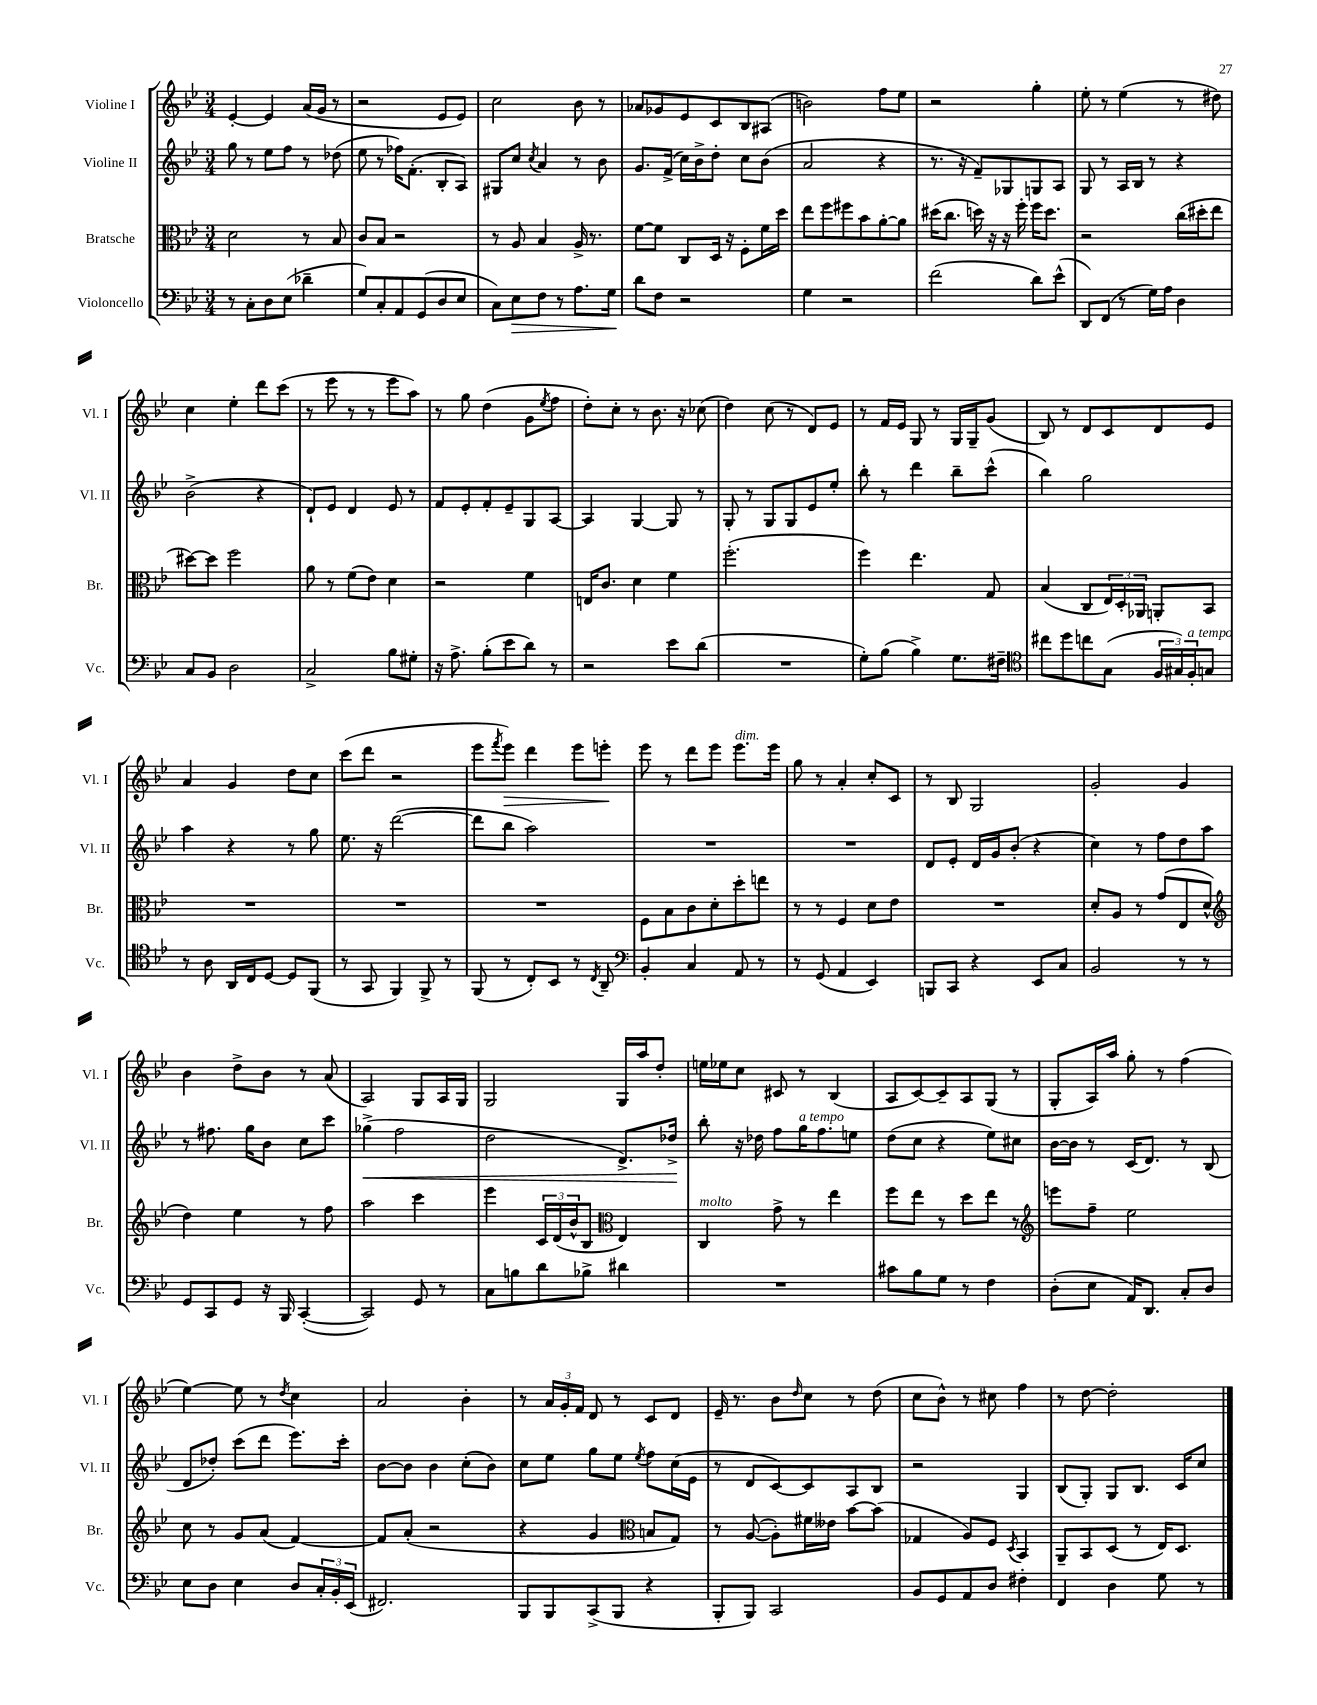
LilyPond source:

<<
\new StaffGroup <<
\new Staff = "s0" \with { instrumentName = "Violine I" shortInstrumentName = "Vl. I" } {
    \clef treble \key bes \major \numericTimeSignature \time 3/4
    ees'4~-. ees'4 a'16( g'16 r8 |
    r2 ees'8 ees'8) |
    c''2 bes'8 r8 |
    aes'8 ges'8 ees'8 c'8 bes8 ais8( |
    b'2) f''8 ees''8 |
    r2 g''4-. |
    ees''8-. r8 ees''4( r8 dis''8) |
    c''4 ees''4-. d'''8 c'''8( |
    r8 ees'''8 r8 r8 ees'''8 a''8) |
    r8 g''8 d''4( g'8 \acciaccatura { ees''8 } f''8 |
    d''8-.) c''8-. r8 bes'8. r16 ces''8( |
    d''4) c''8( r8 d'8) ees'8 |
    r8 f'16 ees'16 g8 r8 g16 g16-- g'8( |
    bes8) r8 d'8 c'8 d'8 ees'8 |
    a'4 g'4 d''8 c''8 |
    c'''8( d'''8 r2 |
    ees'''8 \acciaccatura { f'''8 } ees'''8\>) d'''4 ees'''8 e'''8-.\! |
    ees'''8 r8 d'''8 ees'''8 ees'''8.^\markup { \italic "dim." } ees'''16 |
    g''8 r8 a'4-. c''8-. c'8 |
    r8 bes8 g2 |
    g'2-. g'4 |
    bes'4 d''8-> bes'8 r8 a'8( |
    a2) g8 a16 g16 |
    g2 g16 a''16 d''8-. |
    e''16 ees''16 c''8 cis'8 r8 bes4( |
    a8 c'8~) c'8-- a8 g8( r8 |
    g8-. a16) a''16 g''8-. r8 f''4( |
    ees''4~) ees''8 r8 \acciaccatura { d''8 } c''4 |
    a'2 bes'4-. |
    r8 \tuplet 3/2 { a'16 g'16-. f'16 } d'8 r8 c'8 d'8 |
    ees'16-- r8. bes'8 \grace { d''16 } c''8 r8 d''8( |
    c''8 bes'8-^) r8 cis''8 f''4 |
    r8 d''8~ d''2-. \bar "|." |
}
\new Staff = "s1" \with { instrumentName = "Violine II" shortInstrumentName = "Vl. II" } {
    \clef treble \key bes \major \numericTimeSignature \time 3/4
    g''8 r8 ees''8 f''8 r8 des''8( |
    ees''8 r8 fes''16) f'8.-.( bes8-. a8) |
    gis8 c''8 \acciaccatura { c''8 } a'4 r8 bes'8 |
    g'8. f'16->( c''16) bes'16-> d''8-. c''8 bes'8( |
    a'2 r4 |
    r8. r16 f'8--) ges8 g8 a8 |
    g8 r8 a16 bes16 r8 r4 |
    bes'2->( r4 |
    d'8-!) ees'8 d'4 ees'8 r8 |
    f'8 ees'8-. f'8-. ees'8-- g8 a8~ |
    a4 g4~ g8 r8 |
    g8-. r8 g8 g8 ees'8 ees''8-. |
    bes''8-. r8 d'''4 bes''8-- c'''8-^( |
    bes''4) g''2 |
    a''4 r4 r8 g''8 |
    ees''8. r16 d'''2~( |
    d'''8 bes''8 a''2) |
    R2. |
    R2. |
    d'8 ees'8-. d'16 g'16 bes'8-.( r4 |
    c''4) r8 f''8 d''8 a''8 |
    r8 fis''8. g''16 bes'8 c''8 c'''8 |
    ges''4->\<( f''2 |
    d''2 d'8.->) des''16->\! |
    bes''8-. r16 des''16 f''8 g''16^\markup { \italic "a tempo" } f''8. e''8 |
    d''8( c''8 r4 ees''8) cis''8 |
    bes'16~ bes'16 r8 c'16( d'8.) r8 bes8( |
    d'8 des''8-.) c'''8( d'''8 ees'''8.) c'''16-. |
    bes'8~ bes'8 bes'4 c''8-.( bes'8) |
    c''8 ees''8 g''8 ees''8 \acciaccatura { ees''8 } f''8 c''16( ees'16 |
    r8 d'8 c'8~) c'8 a8 bes8 |
    r2 g4 |
    bes8( g8-.) g8 bes8. c'16 c''8 \bar "|." |
}
\new Staff = "s2" \with { instrumentName = "Bratsche" shortInstrumentName = "Br." } {
    \clef alto \key bes \major \numericTimeSignature \time 3/4
    d'2 r8 bes8 |
    c'8 bes8 r2 |
    r8 a8 bes4 a16-> r8. |
    f'8~ f'8 c8 d16 r16 f8-. f'16 d''16 |
    ees''8 f''8 fis''8 bes'8 a'8~-. a'8 |
    dis''16( c''8. d''16) r16 r16 f''16-. f''16 d''8. |
    r2 c''16( dis''16-. ees''8 |
    dis''8~) dis''8 f''2 |
    a'8 r8 f'8( ees'8) d'4 |
    r2 f'4 |
    e16 c'8. d'4 f'4 |
    f''2.-.( |
    f''4) ees''4. g8 |
    bes4( c8 \tuplet 3/2 { ees16) d16-. aes,16 } a,8-. bes,8 |
    R2. |
    R2. |
    R2. |
    f8 bes8 c'8 d'8-. d''8-. e''8 |
    r8 r8 f4 d'8 ees'8 |
    R2. |
    d'8-. a8 r8 g'8( ees8 d'8-^ |
    \clef treble d''4) ees''4 r8 f''8 |
    a''2 c'''4 |
    ees'''4 \tuplet 3/2 { c'16 d'16( bes'16-^ } bes8 \clef alto ees4) |
    c4^\markup { \italic "molto" } g'8-> r8 ees''4 |
    f''8 ees''8 r8 d''8 ees''8 r8 |
    \clef treble e'''8 f''8-- ees''2 |
    c''8 r8 g'8 a'8( f'4~) |
    f'8 a'8-.( r2 |
    r4 g'4 \clef alto b8 g8) |
    r8 a8~( a8-.) fis'16 eeses'16 bes'8~ bes'8( |
    ges4 a8) f8 \acciaccatura { d8 } bes,4 |
    a,8-- bes,8 d8( r8 ees16) d8. \bar "|." |
}
\new Staff = "s3" \with { instrumentName = "Violoncello" shortInstrumentName = "Vc." } {
    \clef bass \key bes \major \numericTimeSignature \time 3/4
    r8 c8-. d8 ees8( des'4-- |
    g8) c8-. a,8 g,8( d8 ees8 |
    c8) ees8\> f8 r8 a8. g16\! |
    d'8 f8 r2 |
    g4 r2 |
    f'2( d'8) ees'8-^( |
    d,8) f,8( r8 g16) a16 d4 |
    c8 bes,8 d2 |
    c2-> bes8 gis8-. |
    r16 a8.-> bes8-.( ees'8 d'8) r8 |
    r2 ees'8 d'8( |
    R2. |
    g8-.) bes8( bes4->) g8. fis16-- |
    \clef tenor cis''8 d''8 c''8 g8( \tuplet 3/2 { f16 gis16) f16-.^\markup { \italic "a tempo" } } g8 |
    r8 a8 a,16 c16 d8~ d8 f,8( |
    r8 g,8 f,4) f,8-> r8 |
    f,8( r8 c8-.) bes,8 r8 \acciaccatura { c8 } a,8-- |
    \clef bass bes,4-. c4 a,8 r8 |
    r8 g,8( a,4 ees,4) |
    b,,8 c,8 r4 ees,8 c8 |
    bes,2 r8 r8 |
    g,8 c,8 g,8 r16 bes,,16 c,4~-.( |
    c,2) g,8 r8 |
    c8 b8 d'8 bes8-> dis'4 |
    R2. |
    cis'8 bes8 g8 r8 f4 |
    d8-.( ees8 a,16) d,8. c8-. d8 |
    ees8 d8 ees4 d8 \tuplet 3/2 { c16-. bes,16-. ees,16( } |
    fis,2.) |
    bes,,8 bes,,8 c,8->( bes,,8 r4 |
    bes,,8-. bes,,8) c,2 |
    bes,8 g,8 a,8 d8 fis4-. |
    f,4 d4 g8 r8 \bar "|." |
}
>>
>>
\layout { \context { \Score \remove "Bar_number_engraver" } }
